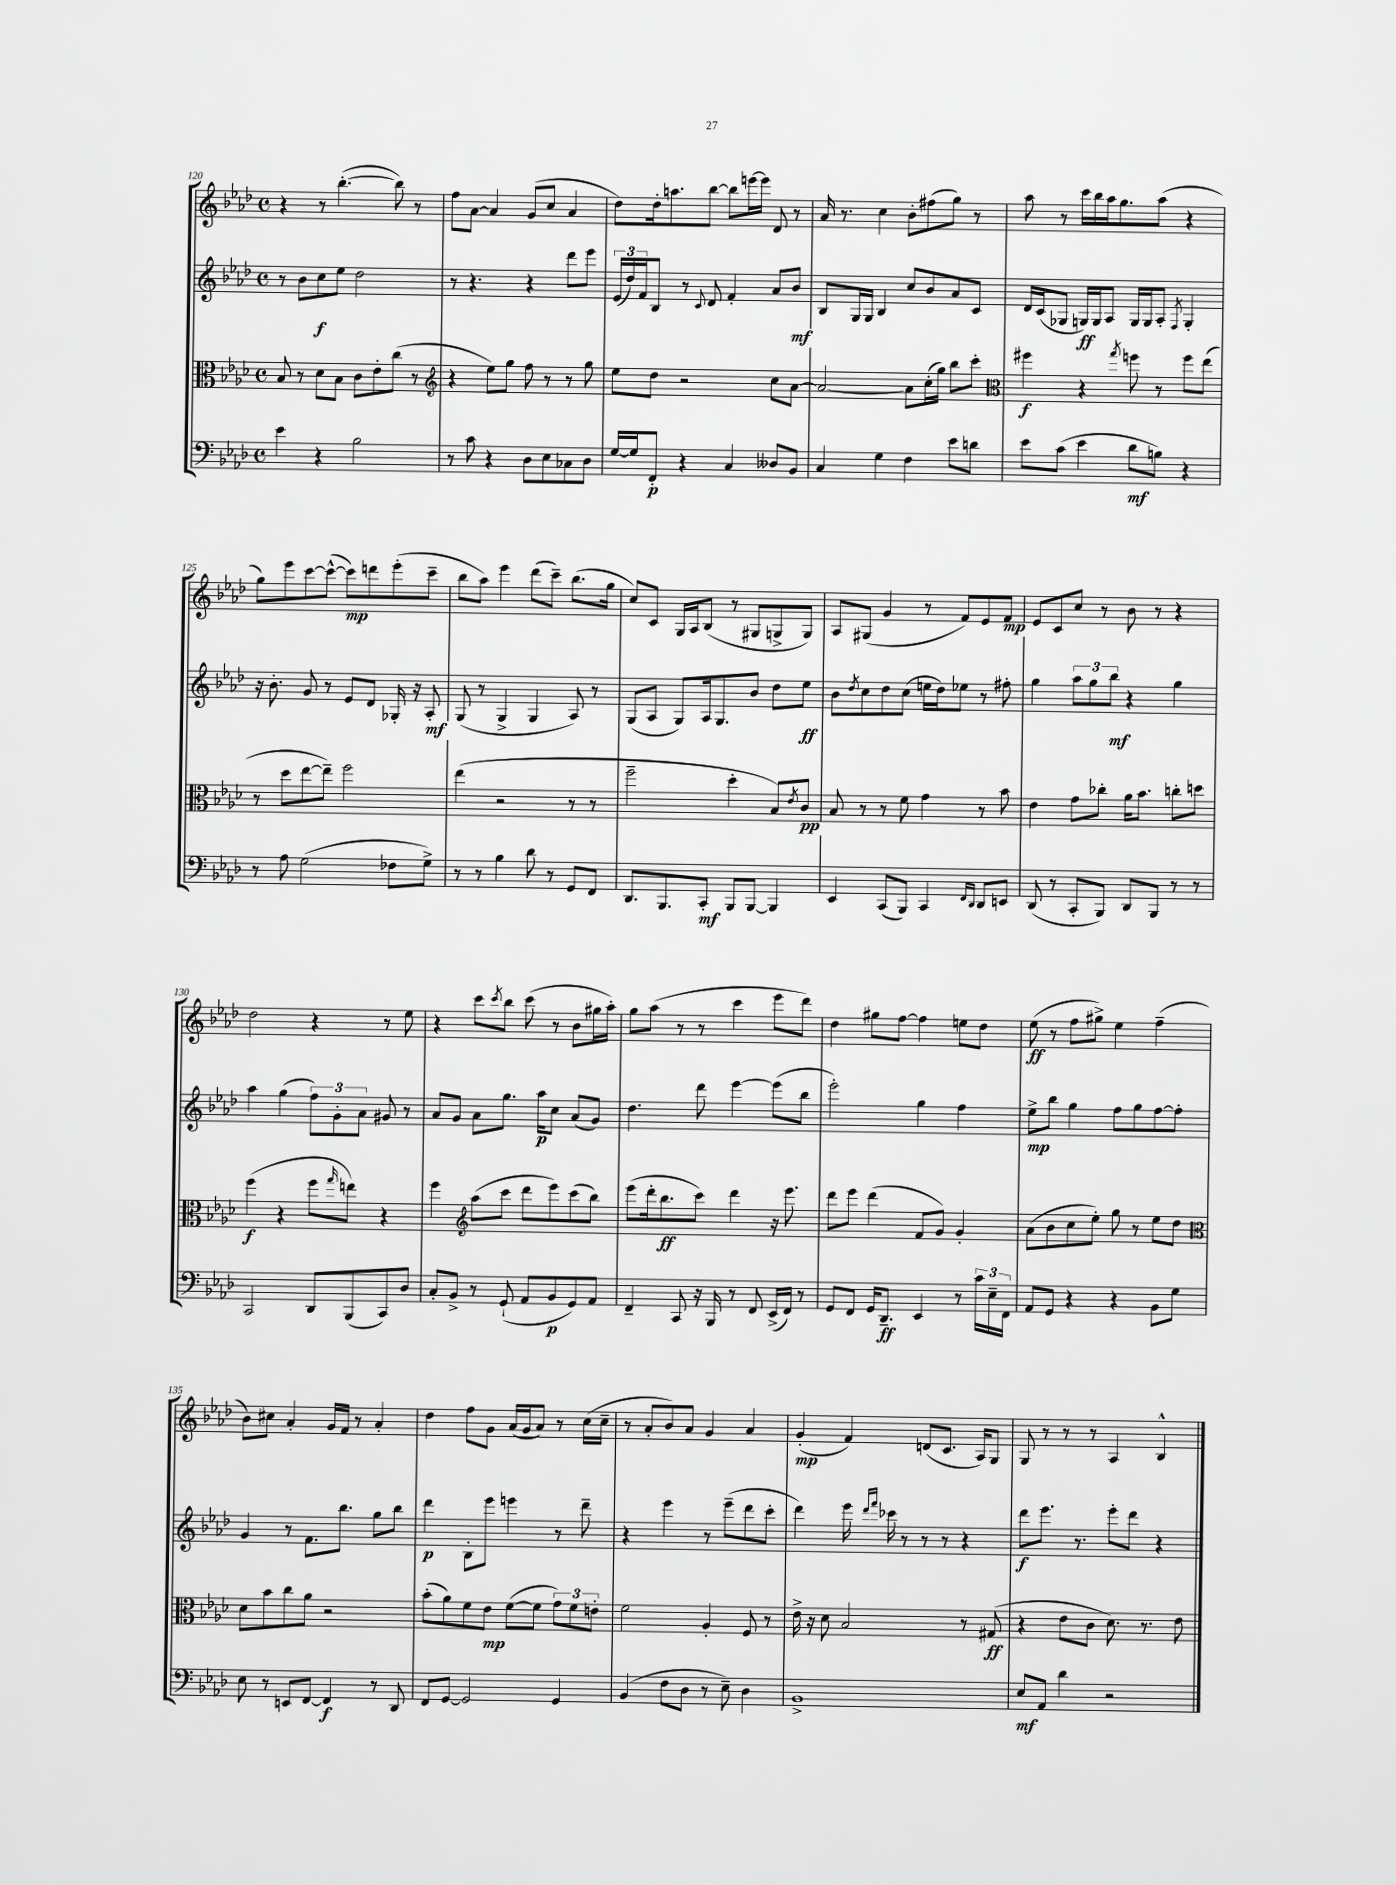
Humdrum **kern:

**kern	**kern	**kern	**kern
*staff4	*staff3	*staff2	*staff1
*clefF4	*clefC3	*clefG2	*clefG2
*k[b-e-a-d-]	*k[b-e-a-d-]	*k[b-e-a-d-]	*k[b-e-a-d-]
*M4/4	*M4/4	*M4/4	*M4/4
*met(c)	*met(c)	*met(c)	*met(c)
4e-	8B-	8r	4r
.	8r	8b-	.
4r	8d-	8cc	8r
.	8B-	8ee-	([4.bb-'
2B-	8c	2dd-	.
.	8e-'	.	.
.	(8cc	.	8bb-])
.	8r	.	8r
=	=	=	=
*	*clefG2	*	*
8r	4r	8r	8ff
8c	.	4.r	[8a-
4r	8ee-)	.	4a-]
.	8gg	.	.
8D-	8ff	4r	(8g
8E-	8r	.	8cc
8C-	8r	8ddd-	4a-
8D-	8gg	8eee-	.
=	=	=	=
[16G	8ee-	(24e-	8dd-)
.	.	24dd-)	.
16G]	.	.	.
.	.	24f	.
8FF'	8dd-	8B-	16dd-'
.	.	.	8.aa
4r	2r	8r	.
.	.	8qqc	.
.	.	8d-	[8bb-
4C	.	4f'	8bb-]
.	.	.	[16eee
.	.	.	16eee]
8D--	8cc	8a-	8d-
8BB-	[8a-	8b-	8r
=	=	=	=
4C	2a-_	8B-	16a-
.	.	.	8.r
.	.	16G	.
.	.	16G	.
4G	.	4B-	4cc
4F	8a-]	8cc	8b-'
.	(16cc'	8b-	(8ff#
.	16gg)	.	.
8e-	8bb-	8a-	8gg)
8d	8ccc'	8c	8r
=	=	=	=
*	*clefC3	*	*
8e-	4ff#	16d-	8aa-
.	.	(16c	.
(8c	.	8G-	8r
4e-	4r	16G)	16ccc
.	.	16G	16bb-
.	.	8A-	16aa-
.	.	.	8.gg
.	8qgg	.	.
8d-	8ff	16G	.
.	.	16G	.
8B)	8r	8A-'	(8aa-
.	.	8qF	.
4r	8ff	4G'	4r
.	(8ee-	.	.
=	=	=	=
8r	8r	16r	8gg)
.	.	8.b-'	.
8A-	8dd-	.	8eee-
(2G	[8ee-	8g	[8ccc
.	8ee-~])	8r	(8ccc^^_
.	2ff	8e-	8ccc])
.	.	8d-	8ddd
8F-	.	16G-'	(8eee-'
.	.	16r	.
8G^)	.	8A-'	8ccc~
=	=	=	=
8r	(4ee-	(8G	8bb-
8r	.	8r	8aa-)
4B-	2r	4G^	4eee-
8d-	.	4G	(8ddd-
8r	.	.	8ccc~)
8GG	8r	8A-)	(8.bb-
8FF	8r	8r	.
.	.	.	16gg
=	=	=	=
8.DD-	2ff~	(8G	8cc)
.	.	8A-	8c
8.BBB-	.	.	.
.	.	8G)	16G
.	.	.	16A-
8CC'	.	16A-	(8B-
.	.	8.G	.
8BBB-	4dd-'	.	8r
[8BBB-	.	8b-	8G#
4BBB-]	8B-)	8dd-	8G^
.	8qe-	.	.
.	8c	8ee-	8G)
=	=	=	=
4EE-	8B-	8b-	8A-
.	.	8qdd-	.
.	8r	8cc	(8G#
(8CC	8r	8dd-	4g
8BBB-)	8f	(8cc	.
4CC	4g	16ee	8r
.	.	16dd-)	.
.	.	8ee-	8f)
16qqFF	.	.	.
16qqDD-	.	.	.
8DD-	8r	8r	8e-
8EE	8b-	8ff#'	8f
=	=	=	=
(8DD-	4e-	4gg	8e-
8r	.	.	8c
8CC'	8g	12aa-	8cc
.	.	12gg	.
8BBB-)	8cc-'	.	8r
.	.	12bb-	.
8DD-	16a-	4r	8b-
.	8.b-	.	.
8BBB-	.	.	8r
8r	8cc'	4gg	4r
8r	8dd	.	.
=	=	=	=
2CC	(4ff	4aa-	2dd-
.	4r	(4gg	.
8DD-	8ff	12ff)	4r
.	.	12g'	.
.	16qqgg	.	.
(8BBB-	8ee)	.	.
.	.	12a-	.
8CC)	4r	8g#	8r
8D-	.	8r	8ee-
=	=	=	=
8C'	4ff	8a-	4r
8BB-^	.	8g	.
*	*clefG2	*	*
8r	(8aa-	8a-	8ccc
.	.	.	8qccc
(8GG`	8ccc	8.gg	8bb-
8AA-	8ddd-	.	(8ccc
.	.	16aa-	.
8BB-	8eee-)	8cc	8r
8GG)	(8ccc	(8a-	8b-
8AA-	8bb-)	8g)	16gg#
.	.	.	16aa-')
=	=	=	=
4FF~	(8eee-	4.dd-	8gg
.	16ddd-'	.	(8aa-
.	8.bb-	.	.
8CC	.	.	8r
16r	8ccc)	8ddd-	8r
16BBB-	.	.	.
8r	4ddd-	[4eee-	4ccc
8FF	.	.	.
(16EE-^	16r	(8eee-]	8eee-
16FF)	8.eee-	.	.
8r	.	8bb-	8ddd-)
=	=	=	=
8GG	8ddd-	2eee-')	4dd-
8FF	8eee-	.	.
16GG	(4ddd-	.	8gg#
8.DD-~	.	.	.
.	.	.	[8ff
4EE-	8f	4gg	4ff]
.	8g)	.	.
8r	4g'	4ff	8ee
24c	.	.	8dd-
24E-~	.	.	.
24FF	.	.	.
=	=	=	=
8AA-	(8a-	8ee-^	(8ee-
8GG	8b-	8bb-	8r
4r	8cc	4gg	8ff
.	8ee-')	.	8gg#^)
4r	8gg	8ff	4ee-
.	8r	8gg	.
8BB-	8ee-	[8ff	(4ff~
8G	8dd-	8ff']	.
=	=	=	=
*	*clefC3	*	*
8E-	8d-	4g	8b-)
8r	8b-	.	8cc#
8EE	8cc	8r	4a-'
[8FF	8a-	8.f	.
4FF]	2r	.	16g
.	.	8.bb-	16f
.	.	.	8r
8r	.	8gg	4a-'
8DD-	.	8bb-	.
=	=	=	=
8FF	(8b-'	4ddd-	4dd-
[8GG	8a-)	.	.
2GG]	8f	8B-'	8ff
.	8e-	8eee-	8g
.	([8f	4eee	(16a-
.	.	.	16g
.	8f]	.	8a-)
4GG	12g)	8r	8r
.	12f	.	.
.	.	8ddd-~	(16cc
.	12e'	.	.
.	.	.	16cc~
=	=	=	=
(4BB-	2f	4r	8r
.	.	.	8a-'
8F	.	4eee-	8b-)
8D-	.	.	8a-
8r	4A-'	8r	4g
8E-~)	.	(8eee-~	.
4D-	8F	8ddd-	4a-
.	8r	8ccc'	.
=	=	=	=
1BB-^	16e-^	4ddd-)	(4g'
.	16r	.	.
.	8d-	.	.
.	2B-	16eee-	4f)
.	.	16qqddd-	.
.	.	16qqfff	.
.	.	16ccc-	.
.	.	8r	.
.	.	8r	(8d
.	.	8r	8.c
.	8r	4r	.
.	.	.	16A-)
.	(8G#	.	8G
=	=	=	=
8E-	4r	8ddd-	8G
8AA-	.	8.eee-	8r
4d-	8e-	.	8r
.	.	8.r	.
.	8c	.	8r
2r	8.d-)	8eee-'	4A-
.	.	8ddd-	.
.	8.r	.	.
.	.	4r	4B-^^
.	8e-	.	.
==	==	==	==
*-	*-	*-	*-
